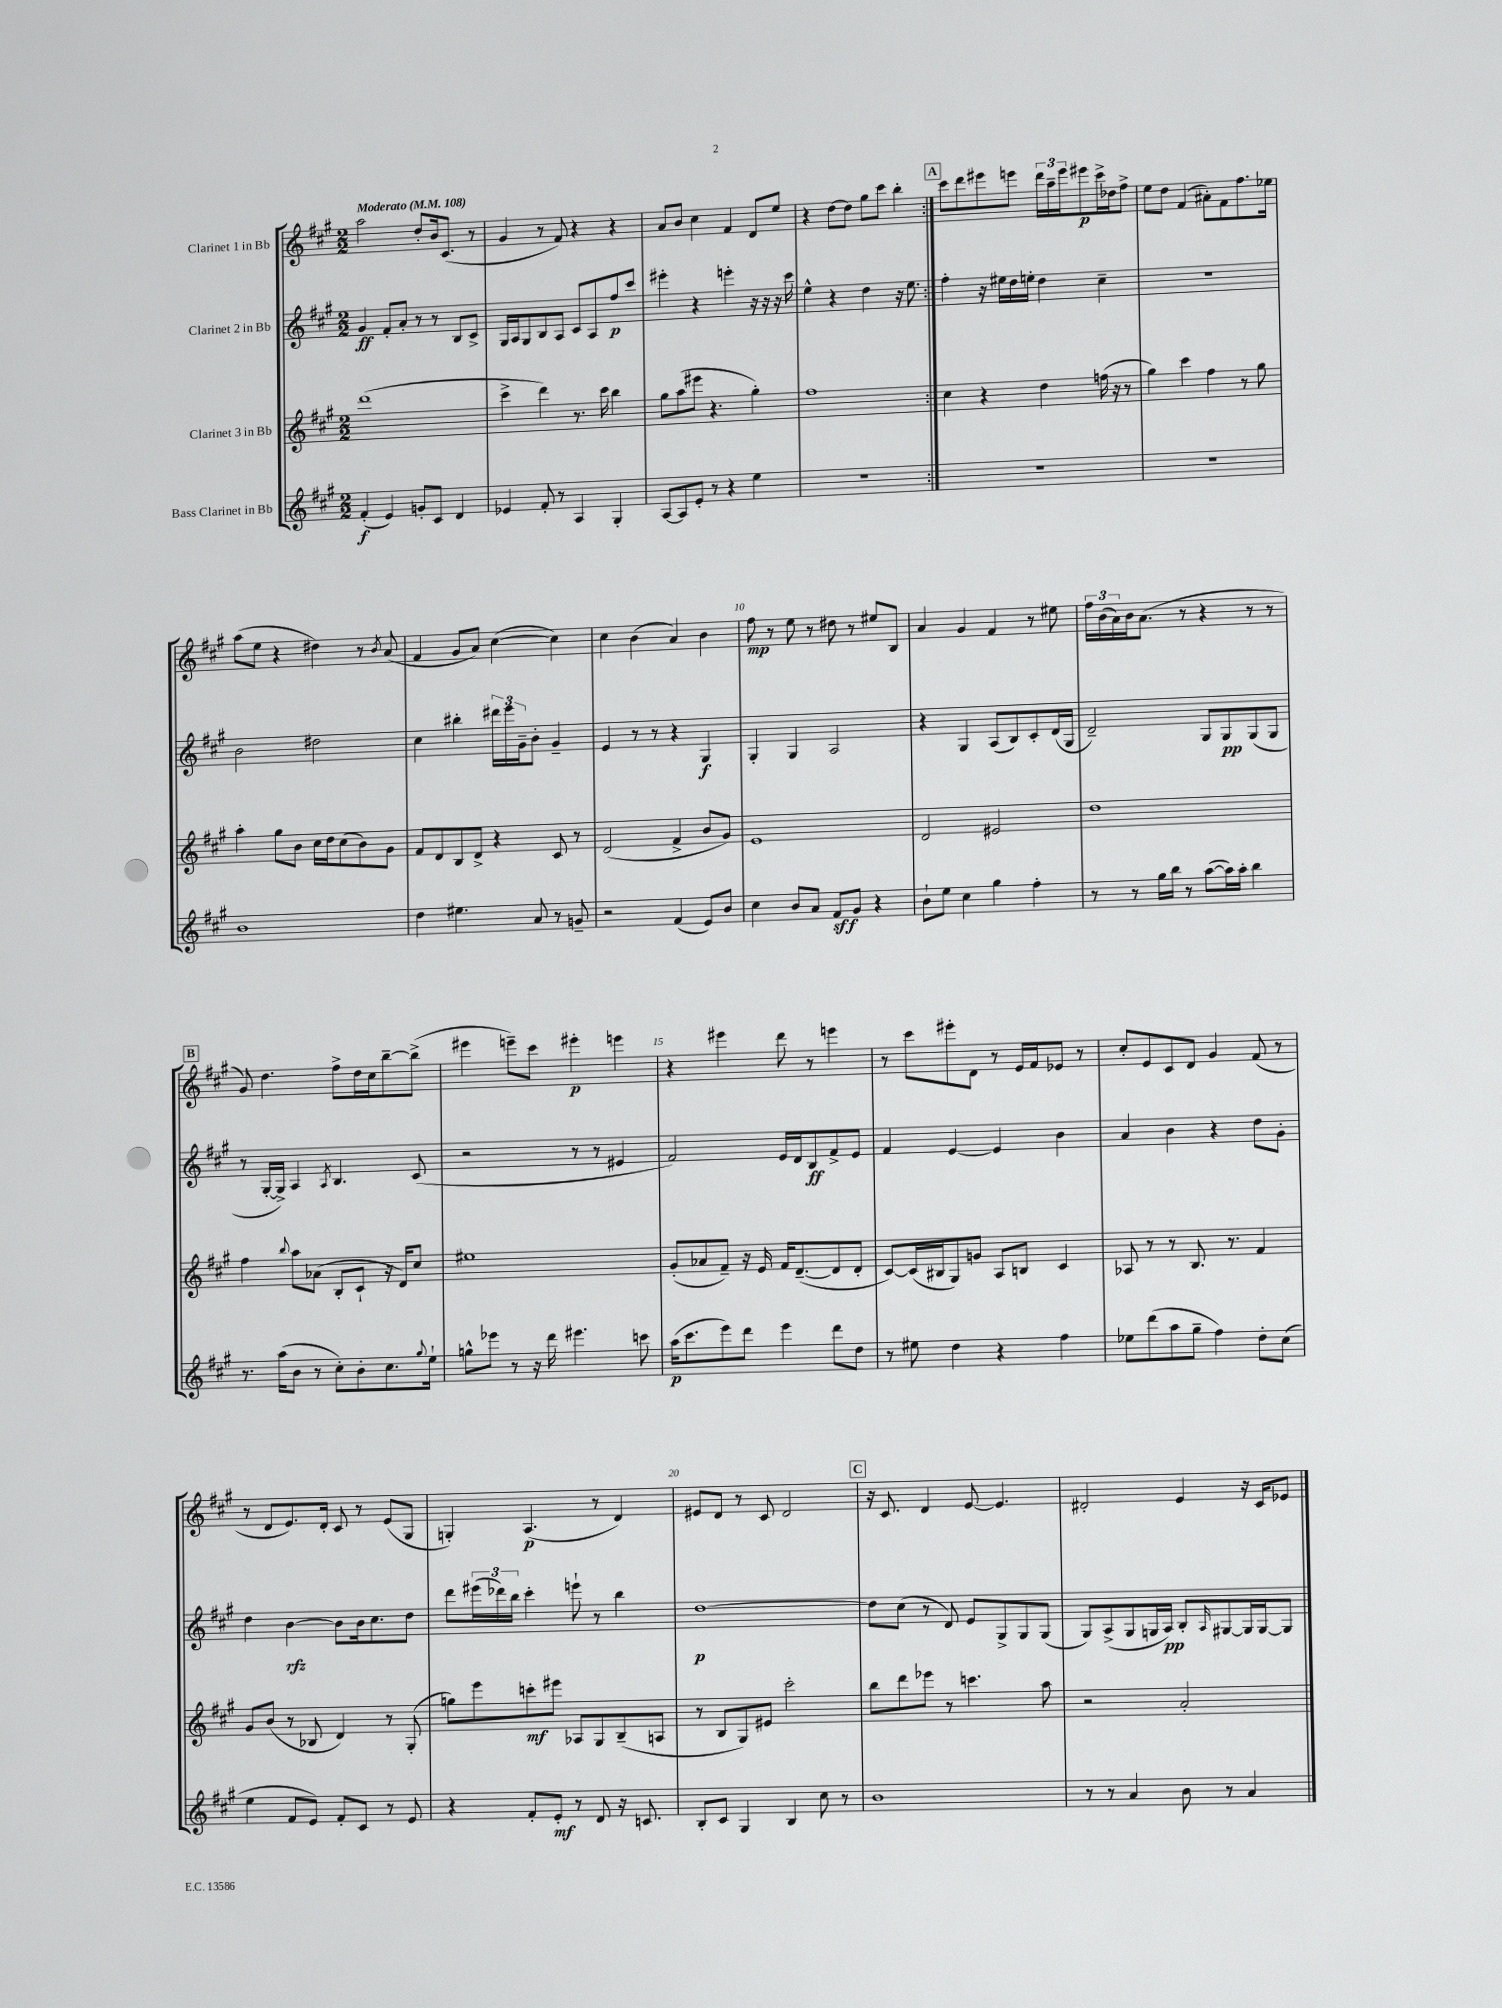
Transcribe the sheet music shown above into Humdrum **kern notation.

**kern	**dynam	**kern	**dynam	**kern	**dynam	**kern	**dynam
*part4	*part4	*part3	*part3	*part2	*part2	*part1	*part1
*staff4	*staff4	*staff3	*staff3	*staff2	*staff2	*staff1	*staff1
*I"Bass Clarinet in Bb	*	*I"Clarinet 3 in Bb	*	*I"Clarinet 2 in Bb	*	*I"Clarinet 1 in Bb	*
*clefG2	*	*clefG2	*	*clefG2	*	*clefG2	*
*k[f#c#g#]	*	*k[f#c#g#]	*	*k[f#c#g#]	*	*k[f#c#g#]	*
*M2/2	*	*M2/2	*	*M2/2	*	*M2/2	*
*MM108	*	*MM108	*	*MM108	*	*MM108	*
=1	=1	=1	=1	=1	=1	=1	=1
!	!	!	!	!	!	!LO:TX:a:B:t=Moderato	!
(4f#'/	f	(1ddd	.	4g#/	ff	2aa\	.
4e/)	.	.	.	8f#'/L	.	.	.
.	.	.	.	8a'/J	.	.	.
8gn'/L	.	.	.	8r	.	8dd'/L	.
8c#/J	.	.	.	8r	.	16b/k	.
.	.	.	.	.	.	(8.c#/J	.
4d/	.	.	.	8B/L	.	.	.
.	.	.	.	8c#^/J	.	8r	.
=2	=2	=2	=2	=2	=2	=2	=2
4e-X/	.	4ccc#^\	.	16G#/LL	.	4g#/	.
.	.	.	.	16A/J	.	.	.
.	.	.	.	8G#/	.	.	.
8f#'/	.	4ddd\)	.	8B/	.	8r	.
8r	.	.	.	8A/J	.	8f#/)	.
4A/	.	8.r	.	8c#/L	.	4r	.
.	.	.	.	8A/	.	.	.
.	.	16ccc#\	.	.	.	.	.
4G#'/	.	4bb\	.	8ff#/	p	4r	.
.	.	.	.	8ccc#/J	.	.	.
=3	=3	=3	=3	=3	=3	=3	=3
[8A/L	.	8gg#\L	.	4eee#X'\	.	8a/L	.
8A/]	.	(8aa\	.	.	.	8b/J	.
8e'/J	.	8eee#X\J	.	4r	.	4cc#\	.
8r	.	4.r	.	.	.	.	.
4r	.	.	.	4eeen'\	.	4f#/	.
4ee\	.	4gg#'\)	.	16r	.	8d/L	.
.	.	.	.	16r	.	.	.
.	.	.	.	16r	.	8ee/J	.
.	.	.	.	16ccc#\	.	.	.
=4	=4	=4	=4	=4	=4	=4	=4
1r	.	1ff#	.	4ee^^\	.	4r	.
.	.	.	.	4r	.	[8dd\L	.
.	.	.	.	.	.	8dd\J]	.
.	.	.	.	4dd\	.	8gg#\L	.
.	.	.	.	.	.	8ccc#\J	.
.	.	.	.	16r	.	4bb'\	.
.	.	.	.	8.ee\	.	.	.
!!LO:REH:place=s1:t=A
=5:|!	=5:|!	=5:|!	=5:|!	=5:|!	=5:|!	=5:|!	=5:|!
1r	.	4cc#\	.	4ff#'\	.	8ccc#\L	.
.	.	.	.	.	.	8ddd\	.
.	.	4r	.	16r	.	8eee#X\	.
.	.	.	.	16ee#X\LL	.	.	.
.	.	.	.	16dd\	.	8eeen\J	.
.	.	.	.	16een'\JJ	.	.	.
.	.	4dd\	.	4dd\	.	24ddd\LL	.
.	.	.	.	.	.	24aa~\	.
.	.	.	.	.	.	24eee\J	.
.	.	.	.	.	.	8eee#X\	p
.	.	(16ffn\	.	4cc#~\	.	16ccc#^\L	.
.	.	16r	.	.	.	16dd-X\J	.
.	.	8r	.	.	.	8ff#^\J	.
=6	=6	=6	=6	=6	=6	=6	=6
1r	.	4gg#\)	.	1r	.	8ee\L	.
.	.	.	.	.	.	8dd\J	.
.	.	4ccc#\	.	.	.	(4f#/	.
.	.	4ff#\	.	.	.	8a#X'\L)	.
.	.	.	.	.	.	8f#\	.
.	.	8r	.	.	.	8.ff#\	.
.	.	8gg#\	.	.	.	.	.
.	.	.	.	.	.	16ee-X\Jk	.
!!LO:LB:g=z
=7	=7	=7	=7	=7	=7	=7	=7
1b	.	4aa'\	.	2b\	.	(8aa\L	.
.	.	.	.	.	.	8ee\J	.
.	.	8gg#\L	.	.	.	4r	.
.	.	8b\J	.	.	.	.	.
.	.	16cc#\LL	.	2dd#X\	.	4dd#X\)	.
.	.	16dd\J	.	.	.	.	.
.	.	(8cc#\	.	.	.	.	.
.	.	8b\)	.	.	.	8r	.
.	.	.	.	.	.	8qb/	.
.	.	8g#\J	.	.	.	(8a/	.
=8	=8	=8	=8	=8	=8	=8	=8
4dd\	.	8f#/L	.	4cc#\	.	4f#/	.
.	.	8d/	.	.	.	.	.
4.ee#X\	.	8B/	.	4bb#X'\	.	8g#/L	.
.	.	8d^/J	.	.	.	8a/J)	.
.	.	4r	.	24ddd#X\LL	.	([4cc#\	.
.	.	.	.	24eee\	.	.	.
.	.	.	.	24g#~\J	.	.	.
8a/	.	.	.	8b'\J	.	.	.
8r	.	8c#/	.	4g#~/	.	4cc#\])	.
8gn~/	.	8r	.	.	.	.	.
=9	=9	=9	=9	=9	=9	=9	=9
2r	.	(2d/	.	4e/	.	4cc#\	.
.	.	.	.	8r	.	(4b\	.
.	.	.	.	8r	.	.	.
(4f#/	.	4f#^/	.	4r	.	4a/)	.
8e/L)	.	8b/L	.	4G#/	f	4b\	.
8b/J	.	8g#/J)	.	.	.	.	.
=10	=10	=10	=10	=10	=10	=10	=10
4cc#\	.	1e	.	4G#'/	.	8ff#\	mp
.	.	.	.	.	.	8r	.
8b/L	.	.	.	4G#/	.	8ee\	.
8a/J	.	.	.	.	.	8r	.
8f#/L	sff	.	.	2A/	.	8dd#X\	.
8g#/J	.	.	.	.	.	8r	.
4r	.	.	.	.	.	8ee#X/L	.
.	.	.	.	.	.	8B/J	.
=11	=11	=11	=11	=11	=11	=11	=11
8b`\L	.	2d/	.	4r	.	4a/	.
8ee\J	.	.	.	.	.	.	.
4cc#\	.	.	.	4G#/	.	4g#/	.
4gg#\	.	2e#X/	.	(8A/L	.	4f#/	.
.	.	.	.	8B/)	.	.	.
4ff#'\	.	.	.	8c#'/	.	8r	.
.	.	.	.	(16d/L	.	8ee#X\	.
.	.	.	.	16G#/JJ	.	.	.
=12	=12	=12	=12	=12	=12	=12	=12
8r	.	1dd	.	2d~/)	.	24ff#\LL	.
.	.	.	.	.	.	(24b\	.
.	.	.	.	.	.	24a\)	.
8r	.	.	.	.	.	16b\J	.
.	.	.	.	.	.	(8.a\J	.
16gg#\LL	.	.	.	.	.	.	.
16bb\JJ	.	.	.	.	.	.	.
8r	.	.	.	.	.	8r	.
([8aa\L	.	.	.	8G#/L	.	4r	.
16aa\L])	.	.	.	8G#/	pp	.	.
16aa'\JJ	.	.	.	.	.	.	.
4bb\	.	.	.	(8G#/	.	8r	.
.	.	.	.	8G#/J	.	8r	.
!!LO:LB:g=z
!!LO:REH:place=s1:t=B
=13	=13	=13	=13	=13	=13	=13	=13
8.r	.	4ff#\	.	8r	.	8g#/)	.
.	.	.	.	[16G#'/LL	.	4.dd\	.
(16aa\KL	.	.	.	16G#^/JJ])	.	.	.
.	.	8qqbb/	.	.	.	.	.
8b\J	.	8aa\L	.	4A/	.	.	.
8r	.	(8a-X\J	.	.	.	.	.
.	.	.	.	8qA/	.	.	.
8cc#'\L)	.	8B'/L	.	4.B/	.	8ff#^\L	.
8b'\	.	8c#`/J	.	.	.	16dd\L	.
.	.	.	.	.	.	16cc#\J	.
8.cc#\	.	16r	.	.	.	[8bb~\	.
.	.	16d/KL)	.	.	.	.	.
.	.	8cc#/J	.	(8c#/	.	(8bb^\J]	.
8qqgg#/	.	.	.	.	.	.	.
16ee`\Jk	.	.	.	.	.	.	.
=14	=14	=14	=14	=14	=14	=14	=14
8ggn^^\L	.	1ee#X	.	2r	.	4eee#X\	.
8eee-X\J	.	.	.	.	.	.	.
8r	.	.	.	.	.	8eeen~\L)	.
16r	.	.	.	.	.	8ccc#\J	.
16ddd\	.	.	.	.	.	.	.
4.eee#X\	.	.	.	8r	.	4eee#X'\	p
.	.	.	.	8r	.	.	.
.	.	.	.	4e#X/	.	4eeen\	.
8cccn\	.	.	.	.	.	.	.
=15	=15	=15	=15	=15	=15	=15	=15
(16aa\KL	p	(8g#'/L	.	2f#/)	.	4r	.
8.ccc#\	.	.	.	.	.	.	.
.	.	8a-X/	.	.	.	.	.
8eee\)	.	8f#~/J)	.	.	.	4eee#X\	.
8ddd\J	.	16r	.	.	.	.	.
.	.	16e/	.	.	.	.	.
4eee\	.	16f#/KL	.	16e/LL	.	8ddd\	.
.	.	([8.d~/	.	16d/J	.	.	.
.	.	.	.	8B/	ff	8r	.
8ddd\L	.	8d/]	.	8f#^/	.	4eeen\	.
8dd\J	.	8d'/J	.	8e/J	.	.	.
=16	=16	=16	=16	=16	=16	=16	=16
8r	.	[8c#/L)	.	4f#/	.	8r	.
8ee#X\	.	(16c#/L]	.	.	.	8ccc#\L	.
.	.	16B#X/J	.	.	.	.	.
4dd\	.	8G#/)	.	[4e/	.	8eee#X'\	.
.	.	8gn/J	.	.	.	8d\J	.
4r	.	8A/L	.	4e/]	.	8r	.
.	.	8Bn/J	.	.	.	16e/LL	.
.	.	.	.	.	.	16f#/J	.
4ff#\	.	4c#/	.	4b\	.	8e-X/J	.
.	.	.	.	.	.	8r	.
=17	=17	=17	=17	=17	=17	=17	=17
8ee-X\L	.	8A-X/	.	4a/	.	8cc#'/L	.
(8ddd\	.	8r	.	.	.	8e/	.
8aa\	.	8r	.	4b\	.	8c#/	.
8gg#~\J	.	8.B/	.	.	.	8d/J	.
4ff#\)	.	.	.	4r	.	4g#/	.
.	.	8.r	.	.	.	.	.
8dd'\L	.	4f#/	.	8dd\L	.	(8f#/	.
(8cc#\J	.	.	.	8g#'\J	.	8r	.
!!LO:LB:g=z
=18	=18	=18	=18	=18	=18	=18	=18
4ee\	.	8g#/L	.	4dd\	.	8r	.
.	.	(8b/J	.	.	.	8d/L	.
8f#/L	.	8r	.	[4b\	rfz	8.e/)	.
8e/J)	.	8B-X/	.	.	.	.	.
.	.	.	.	.	.	16d'/Jk	.
8f#'/L	.	4d/)	.	8b\L]	.	8c#/	.
8c#/J	.	.	.	16b\k	.	8r	.
.	.	.	.	8.cc#\	.	.	.
8r	.	8r	.	.	.	(8e/L	.
8e/	.	(8G#'/	.	8dd\J	.	8G#/J	.
=19	=19	=19	=19	=19	=19	=19	=19
4r	.	8ggn\L)	.	8ddd\L	.	4Gn'/)	.
.	.	8eee\	.	(24eee#X\L	.	.	.
.	.	.	.	24ddd-X\)	.	.	.
.	.	.	.	24bb\JJ	.	.	.
8f#'/L	.	8cccn'\	mf	4ccc#'\	.	(4.A/	p
8e'/J	mf	8eee#X\J	.	.	.	.	.
8r	.	8A-X/L	.	8eeen`\	.	.	.
8d/	.	8G#/	.	8r	.	8r	.
16r	.	(8B~/	.	4bb\	.	4d/)	.
8.cn/	.	.	.	.	.	.	.
.	.	8An/J	.	.	.	.	.
=20	=20	=20	=20	=20	=20	=20	=20
8B'/L	.	8r	.	[1dd	p	8e#X/L	.
8c#/J	.	8B/L	.	.	.	8d/J	.
4G#/	.	8G#/)	.	.	.	8r	.
.	.	8e#X/J	.	.	.	8c#/	.
4B/	.	2ccc#'\	.	.	.	2d/	.
8cc#\	.	.	.	.	.	.	.
8r	.	.	.	.	.	.	.
!!LO:REH:place=s1:t=C
=21	=21	=21	=21	=21	=21	=21	=21
1b	.	8bb\L	.	8dd\L]	.	16r	.
.	.	.	.	.	.	8.c#/	.
.	.	8ddd\	.	(8cc#\J	.	.	.
.	.	8eee-X\J	.	8r	.	4d/	.
.	.	8r	.	8d/)	.	.	.
.	.	4.cccn\	.	8e/L	.	[8e/	.
.	.	.	.	8G#^/	.	4.e/]	.
.	.	.	.	8G#/	.	.	.
.	.	8aa\	.	(8G#/J	.	.	.
=22	=22	=22	=22	=22	=22	=22	=22
8r	.	2r	.	8G#/L)	.	2d#X'/	.
8r	.	.	.	(8A^/	.	.	.
4a/	.	.	.	8G#/	.	.	.
.	.	.	.	16Gn/L	.	.	.
.	.	.	.	16A/JJ)	pp	.	.
8b\	.	2a'/	.	8B'/L	.	4e/	.
.	.	.	.	16qqA/	.	.	.
8r	.	.	.	[8G#X/	.	.	.
4a/	.	.	.	16G#/L]	.	16r	.
.	.	.	.	[16G#/J	.	16c#/KL	.
.	.	.	.	8G#/J]	.	8e-X/J	.
==	==	==	==	==	==	==	==
*-	*-	*-	*-	*-	*-	*-	*-
